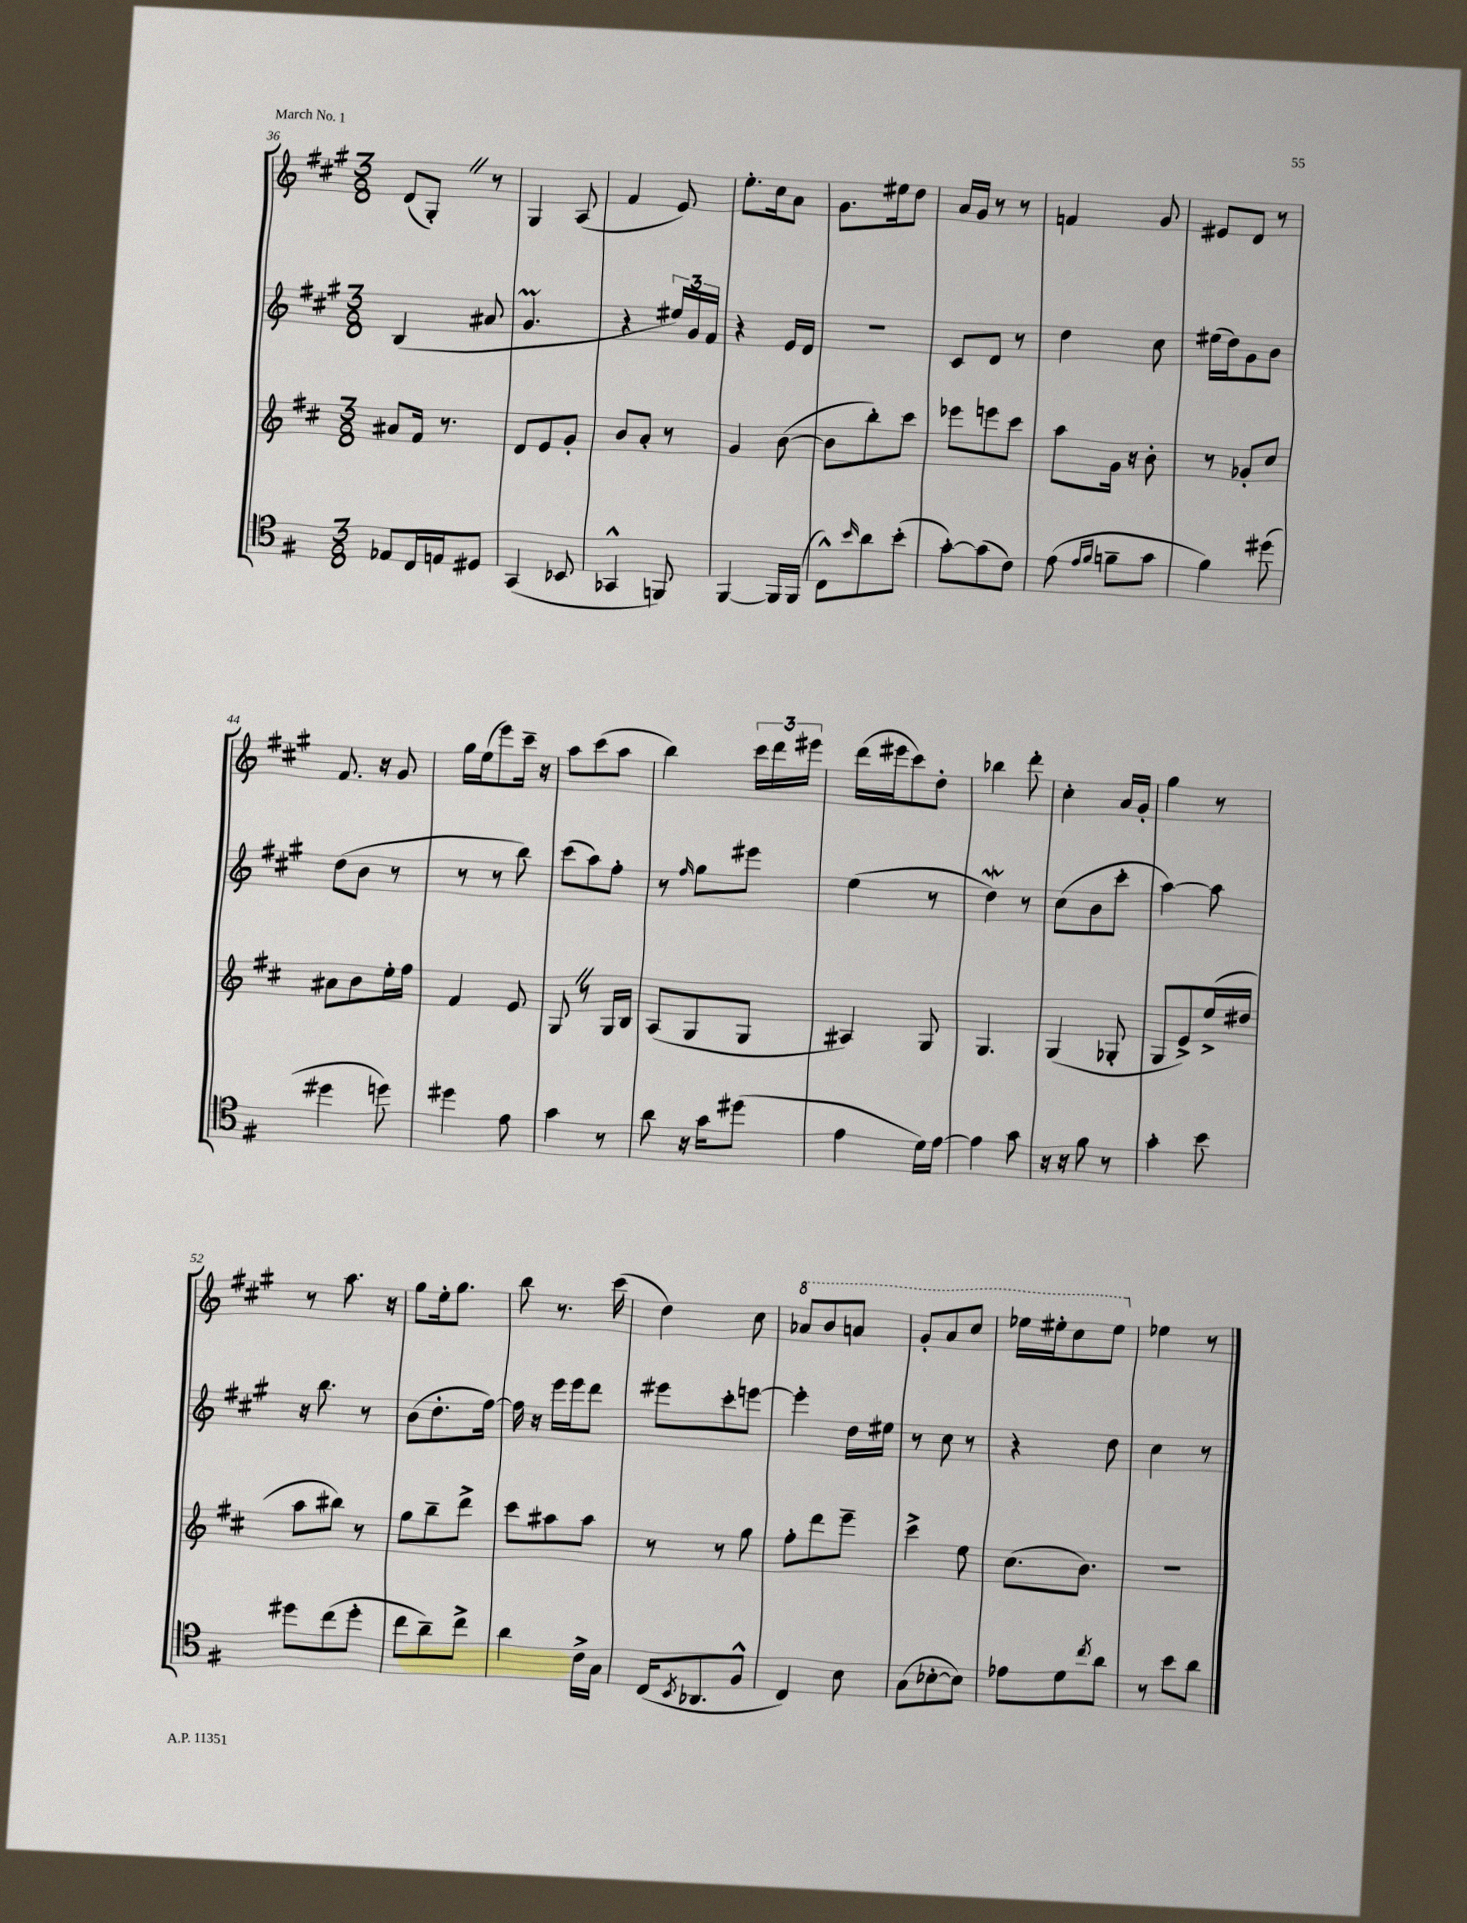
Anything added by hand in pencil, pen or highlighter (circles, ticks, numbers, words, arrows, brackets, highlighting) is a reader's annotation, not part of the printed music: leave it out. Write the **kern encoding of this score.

**kern	**kern	**kern	**kern
*staff4	*staff3	*staff2	*staff1
*clefC4	*clefG2	*clefG2	*clefG2
*k[f#]	*k[f#c#]	*k[f#c#g#]	*k[f#c#g#]
*M3/8	*M3/8	*M3/8	*M3/8
8E-/L	8a#/L	(4B/	(8d/L
16C/L	16f#/Jk	.	8G#'/J)
16E/J	8.r	.	.
8D#/J	.	8a#/	8r
=	=	=	=
(4GG/	8d/L	4.g#/	4G#/
.	8e/	.	.
8BB-/	8g'/J	.	(8A/
=	=	=	=
4GG-^^/	8b/L	4r	4f#/
.	8a'/J	.	.
8FF/)	8r	24ee#/LL)	8e/)
.	.	24g#/	.
.	.	24f#/JJ	.
=	=	=	=
[4FF#/	4g/	4r	8.ee'\L
.	.	.	16cc#\k
16FF#/]LL	([8b\	16e/LL	8a\J
(16FF#/JJ	.	16d/JJ	.
=	=	=	=
8C^^\L)	8b\]L	4.r	8.g#\L
16qqb/	.	.	.
8a\	8bb'\)	.	.
.	.	.	16ee#\k
(8b'\J	8ccc#\J	.	8dd\J
=	=	=	=
[8g'\L)	8eee-\L	8c#/L	16a/LL
.	.	.	16g#/JJ
(8g\]	8eee\	8d/J	8r
8c\J)	8ccc#\J	8r	8r
=	=	=	=
(8e\	8aa\L	4dd\	4f/
16qqe/LL	.	.	.
16qqf#/JJ	.	.	.
8f~\L	16g\Jk	.	.
.	16r	.	.
8g\J	8b'\	8cc#\	8g#/
=	=	=	=
4f#\)	8r	(16ee#\LL	8e#/L
.	.	16dd\J)	.
.	8g-'/L	8g#\	8d/J
(8dd#\	8cc#/J	8b\J	8r
=	=	=	=
4dd#\	8a#\L	(8dd\L	8.f#/
.	8b\	8b\J	.
.	.	.	16r
8dd\)	16ee'\L	8r	8g#/
.	16ff#\JJ	.	.
=	=	=	=
4dd#\	4f#/	8r	16gg#\LL
.	.	.	(16ee\J
.	.	8r	8eee\)
8e\	8e/	8bb\)	16ccc#~\Jk
.	.	.	16r
=	=	=	=
4g\	8G/	(8ccc#\L	8aa\L
.	8r	8aa\)	(8ccc#\
8r	16G/LL	8ff#'\J	8aa\J
.	16B/JJ	.	.
=	=	=	=
8a\	(8A/L	8r	4bb\)
.	.	16qqff#/	.
16r	8G/	8gg#\L	.
16g\LK	.	.	.
(8dd#\J	8G/J	8eee#\J	24ccc#\LL
.	.	.	24ddd\
.	.	.	24eee#\JJ
=	=	=	=
4e\	4A#/)	(4ee\	(16ddd\LL
.	.	.	16eee#\J
.	.	.	8ccc#\)
16d\LL)	8G/	8r	8dd'\J
[16e\JJ	.	.	.
=	=	=	=
4e\]	4.G/	4dd\)	4bb-\
8g\	.	8r	8ddd'\
=	=	=	=
16r	(4G/	(8cc#\L	4cc#'\
16r	.	.	.
8f#\	.	8b\	.
8r	8G-'/	8ccc#'\J	16a/LL
.	.	.	16g#'/JJ
=	=	=	=
4g'\	8G/L	[4aa\)	4gg#\
.	8e^/)	.	.
8b\	(16ee^/L	8aa\]	8r
.	16dd#/JJ	.	.
=	=	=	=
8dd#\L	8aa\L	16r	8r
.	.	8.bb\	.
(8cc\	8bb#\J)	.	8.aa\
8dd#'\J	8r	8r	.
.	.	.	16r
=	=	=	=
8cc\L	8gg\L	(8b\L	8gg#\L
8a~\)	8bb~\	8.dd'\	16ee'\k
.	.	.	8.gg#\J
8cc^\J	8ddd^\J	.	.
.	.	[16ff#\Jk)	.
=	=	=	=
4a\	8ccc#\L	16ff#\]	8bb\
.	.	16r	.
.	8aa#\	16eee\LL	8.r
.	.	16eee\J	.
16c^\LL	8aa#\J	8ddd\J	.
16G\JJ	.	.	(16ccc#\
=	=	=	=
(16C/LK	8r	8eee#\L	4dd\)
8qBB/	.	.	.
8.AA-/	.	.	.
.	8r	8ccc#'\	.
8F#^^/J	8gg\	[8eee\J	8cc#\
=	=	=	=
4C/)	8ff#'\L	4eee'\]	8aa-/L
.	8ddd\	.	8bb/
8B\	8eee~\J	16dd\LL	8aa/J
.	.	16ee#\JJ	.
=	=	=	=
(8G\L	4ccc#^\	8r	8gg#'/L
[8B-'\	.	8cc#\	8aa/
8B-\]J)	8ee\	8r	8ccc#/J
=	=	=	=
8e-\L	(8.cc#\L	4r	16eee-\LL
.	.	.	16eee#'\J
8d\	.	.	8ccc#\
.	8.b\J)	.	.
8qcc/	.	.	.
8a\J	.	8dd\	8eee#\J
=	=	=	=
8r	4.r	4cc#\	4ee-\
8b\L	.	.	.
8a\J	.	8r	8r
==	==	==	==
*-	*-	*-	*-
